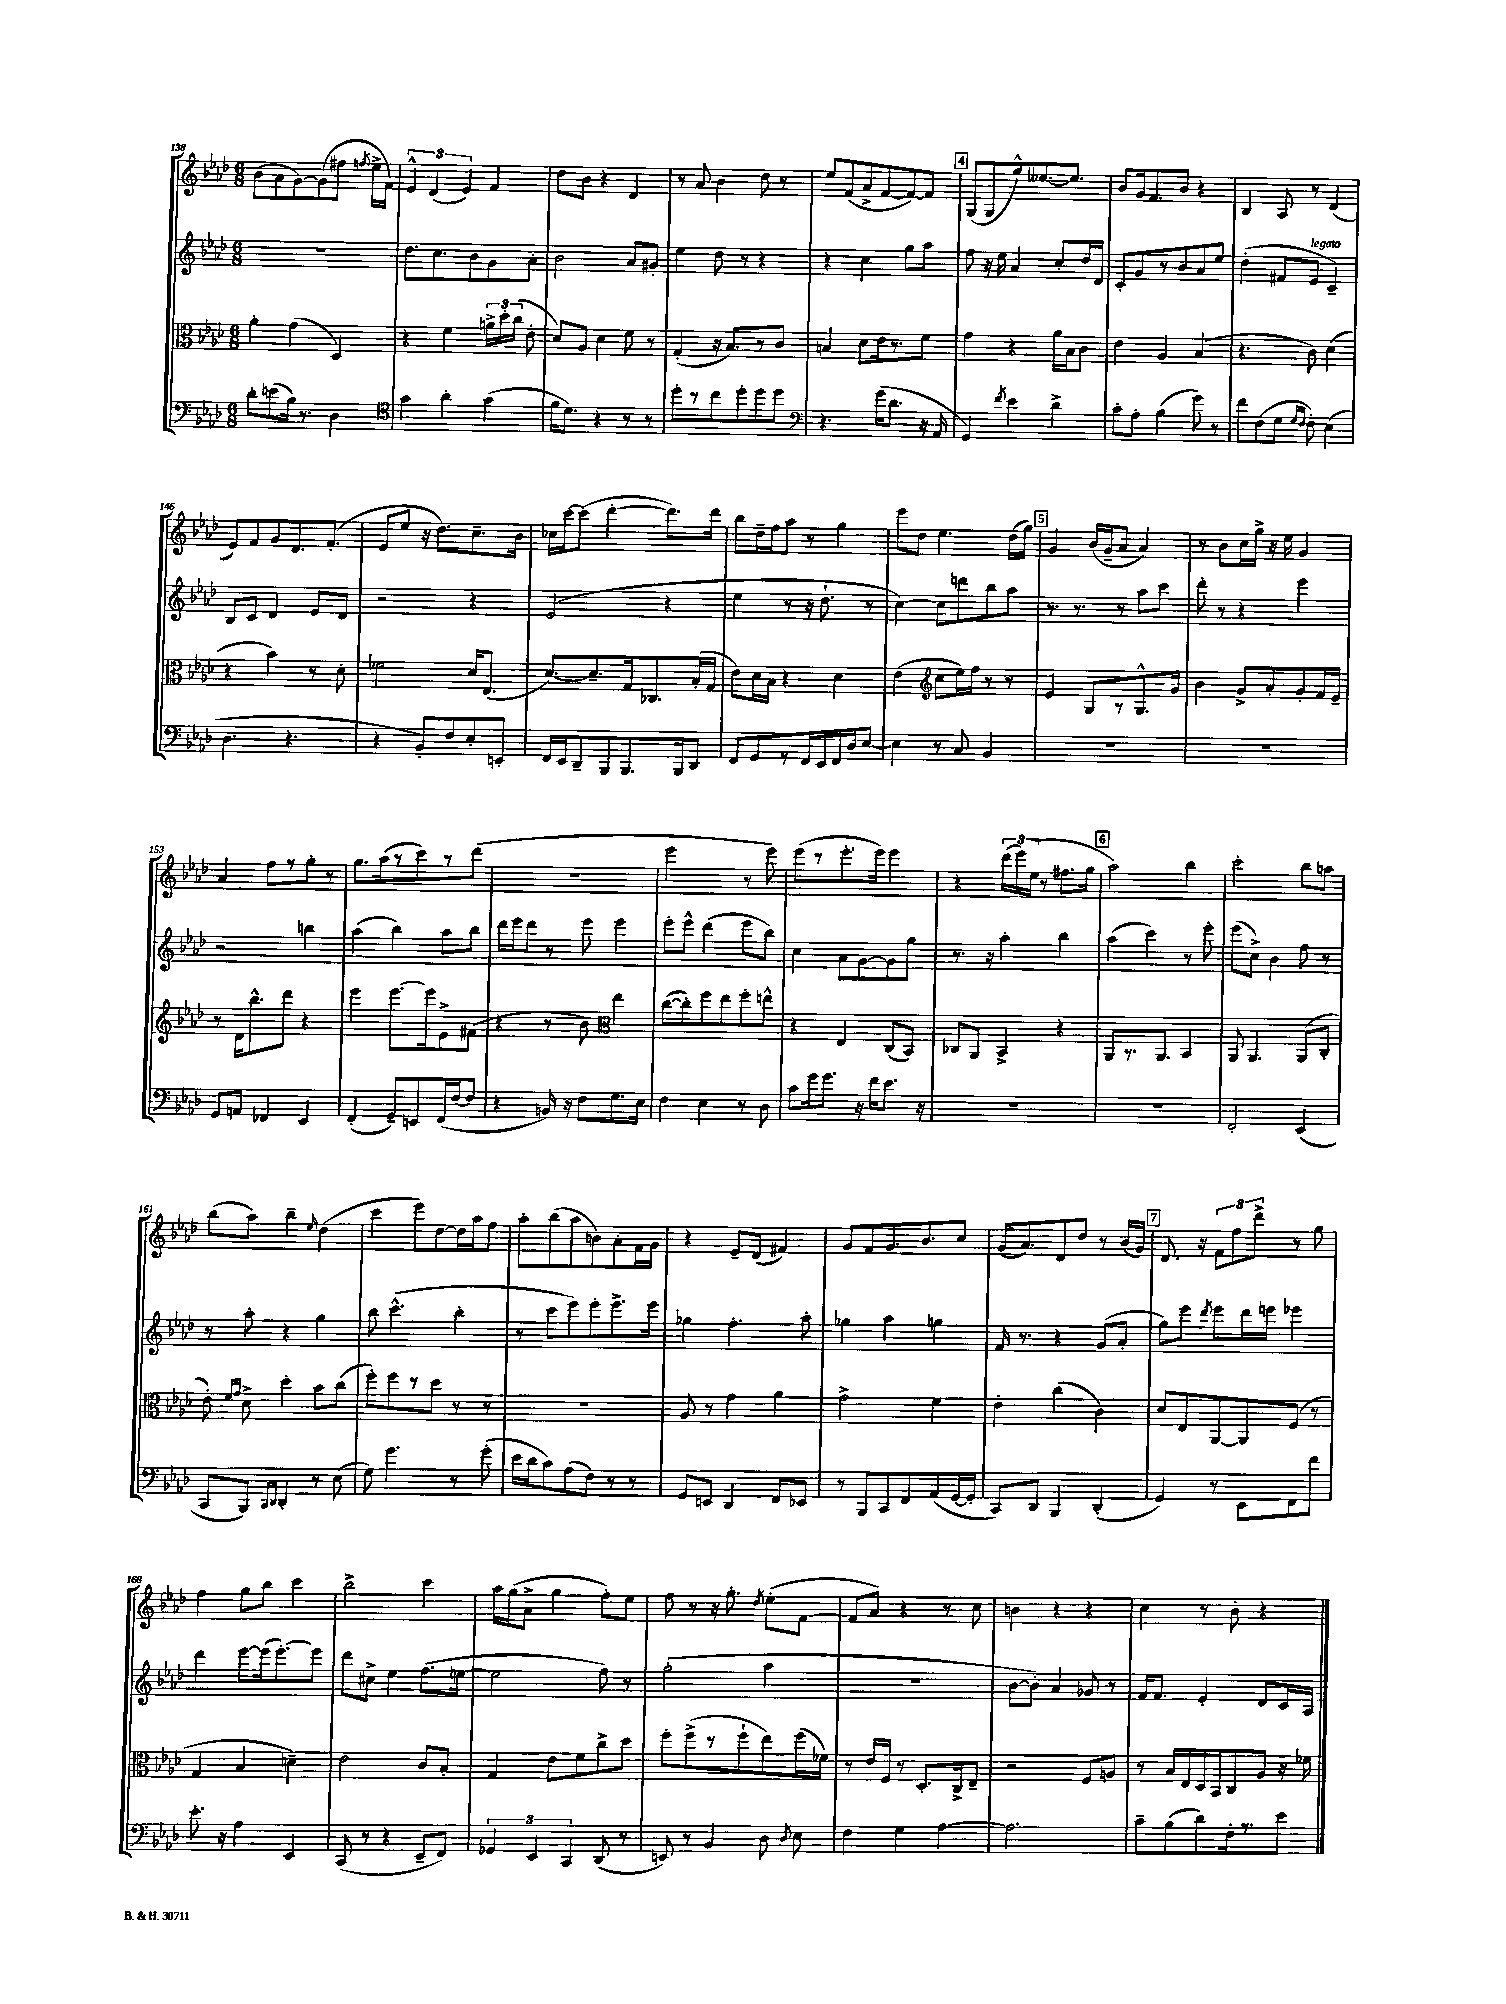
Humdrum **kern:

**kern	**kern	**kern	**kern
*part4	*part3	*part2	*part1
*staff4	*staff3	*staff2	*staff1
*clefF4	*clefC3	*clefG2	*clefG2
*k[b-e-a-d-]	*k[b-e-a-d-]	*k[b-e-a-d-]	*k[b-e-a-d-]
*M6/8	*M6/8	*M6/8	*M6/8
=138	=138	=138	=138
8d-'\L	4a-'\	2.r	(8b-\L
(8en\	.	.	8a-\
16B-\Jk)	(4g\	.	[8g\)
8.r	.	.	.
.	.	.	(8g\]
4D-\	4D-/)	.	8ff#X\J
.	.	.	8qffn/
.	.	.	16ee-^\LL
.	.	.	16f\JJ)
=139	=139	=139	=139
*clefC4	*	*	*
4g\	4r	8.dd-\L	6e-^^/
.	.	.	(6d-/
.	.	8.cc\	.
4a-'\	4f\	.	.
.	.	.	6e-/)
.	.	8b-\	.
(4g\	24an^\LL	8g\	4f/
.	24dd-'\	.	.
.	(24cc\JJ	.	.
.	8e-'\	8a-'\J	.
=140	=140	=140	=140
16f\KL	8d-/L)	2b-\	8dd-\L
8.d-\J)	.	.	.
.	8A-/J	.	8b-\J
4r	4d-\	.	4r
8r	8f\	8a-/L	4d-/
8r	8r	8g#X'/J	.
=141	=141	=141	=141
8dd-'\L	(4G'/	4ee-\	8r
8r	.	.	8a-/
8cc\	16r	8dd-\	4b-\
.	8.B-/L)	.	.
8dd-'\	.	8r	.
8dd-\	8r	4r	8dd-\
8dd-\J	8c/J	.	8r
=142	=142	=142	=142
*clefF4	*	*	*
4.r	4Bn/	4r	8ee-/L
.	.	.	(8f/
.	8d-\L	4cc\	8a-^/
(16g\KL	16e-\k	.	[8f/
8.d-\J	8.r	.	.
.	.	8gg\L	8f/_)
16r	8f\J	8aa-\J	8f/J]
16AA-/	.	.	.
!!LO:REH:place=s1:t=4
=143	=143	=143	=143
4GG/)	4g\	8ff\	(8G/L
.	.	16r	8G/
.	.	16ee-\	.
8qf/	.	.	.
4e-\	4r	4a-/	8gg^^/)
.	.	.	[8.ee--X/
4d-^\	16a-\LL	8cc'/L	.
.	16B-\J	.	8.ee--/J]
.	8c\J	16dd-/L	.
.	.	16d-/JJ	.
=144	=144	=144	=144
8c'\L	4e-\	8c'/L	8b-/L
8A-'\J	.	8g/	16g/k
.	.	.	8.f/
(4B-\	4A-/	8r	.
.	.	8b-/	8b-/J
8g\)	(4B-/	8a-/	4r
8r	.	8ee-/J	.
=145	=145	=145	=145
8f\L	4.r	(4dd-'\	4B-/
(8F\	.	.	.
8G\J	.	8f#X/L	8A-/
16qqG/LL	.	.	.
16qqF/JJ	.	.	.
!	!	!LO:TX:a:i:t=legato	!
8F'\)	8c\)	8e-/J	8r
(4E-\	(4d-\	4c~/)	(4d-/
!!LO:LB:g=z
=146	=146	=146	=146
4.D-\	4r	8B-/L	8e-/L)
.	.	8c/J	8f/
.	4b-\)	4d-/	8g/
4.r	.	.	8.d-/
.	8r	8e-/L	.
.	.	.	(8.f'/J
.	8d-'\	8d-/J	.
=147	=147	=147	=147
4r	2f-X\	2r	8e-/L
.	.	.	8ee-/J
8BB-'/L)	.	.	16r
.	.	.	8.dd-\L)
8F/	.	.	.
8E-'/	16d-/KL	4r	8.cc~\
.	(8.E-/J	.	.
8EEn'/J	.	.	.
.	.	.	16b-\Jk
=148	=148	=148	=148
16FF/LL	[8.d-/L)	(2e-/	16cc-X\LL
16EE-/J	.	.	[16ccc\J
8DD-~/	.	.	(8ccc\J]
.	8.d-~/]	.	.
8BBB-/	.	.	[4ddd-'\
8.BBB-/	16G/k	.	.
.	8.C-X/	.	.
.	.	4r	8.ddd-\L])
16BBB-/k	.	.	.
8DD-/J	(16B-'/L	.	.
.	16G/JJ	.	16ddd-\Jk
=149	=149	=149	=149
8FF/L	8e-\L)	4ee-\	8bb-\L
8GG/	16d-\L	.	16dd-~\L
.	16B-\JJ	.	16ff\J
8r	4r	8r	8aa-\J
16FF/L	.	16r	8r
16EE-/	.	8.dd-`\	.
16FF/	4d-\	.	4gg\
16D-/J	.	.	.
[8E-/J	.	8r	.
=150	=150	=150	=150
4E-\]	(4e-\	[4cc\)	8eee-\L
.	.	.	8dd-\J
*	*clefG2	*	*
8r	8cc\L	8cc\L]	4.ee-\
8C/	16ee-\L)	8dddn\	.
.	16ff\JJ	.	.
4BB-/	8r	8bb-\	.
.	8r	8aa-\J	(16dd-\LL
.	.	.	16gg\JJ)
!!LO:REH:place=s1:t=5
=151	=151	=151	=151
2.r	4e-/	8.r	4g/
.	.	8.r	.
.	8G/L	.	(16b-/LL
.	.	.	16g~/J
.	8r	8r	8a-/J
.	8.G^^/	8aa-\L	4a-/)
.	.	8ccc\J	.
.	16g/Jk	.	.
=152	=152	=152	=152
2.r	4b-\	8ddd-'\	8r
.	.	8r	8b-\L
.	8g^/L	4r	16cc\L
.	.	.	16gg^\JJ
.	8a-'/	.	16r
.	.	.	16ee-\
.	8g'/	4eee-\	4g/
.	16f/L	.	.
.	16e-~/JJ	.	.
!!LO:LB:g=z
=153	=153	=153	=153
8GG/L	8r	2r	4a-/
8AAn/J	16d-\KL	.	.
.	8.bb-^^\	.	.
4FF-X/	.	.	8ff\L
.	8ddd-\J	.	8r
4EE-/	4r	4bbn\	8gg'\J
.	.	.	8r
=154	=154	=154	=154
(4FF'/	4eee-\	(4aa-\	8.gg\L
.	.	.	(16aa-\k
8GG~/L)	[8.eee-\L	4bb-\)	8r
8EEn/	.	.	8ccc\)
.	16eee-\k]	.	.
(16FF/L	8e-^\	8aa-\L	8r
[16F/J	.	.	.
8F/J]	(8f#X\J	8bb-\J	(8ddd-\J
=155	=155	=155	=155
4r	4r	16ddd-\LL	2.r
.	.	16eee-\J	.
.	.	8ddd-\J	.
16BBn/)	8r	8r	.
16r	.	.	.
8F\L	8b-\)	8eee-\	.
*	*clefC3	*	*
8.G\	4ee-\	4eee-\	.
16E-\Jk	.	.	.
=156	=156	=156	=156
4F\	([8cc\L	8eee-'\L	2eee-\
.	8cc'\])	8eee-^^\J	.
4E-\	8ff\	(4ddd-\	.
.	8ee-\	.	.
8r	8ff'\	8eee-\L	8r
8D-\	8een^^\J	8bb-\J)	8eee-\)
=157	=157	=157	=157
8c\L	4r	4cc\	(8eee-\L
16g\k	.	.	8r
8.g\J	.	.	.
.	4E-/	8a-\L	8.eee-'\
16r	.	[8g\	.
16f\KL	.	.	16eee-\Jk)
8.e-\J	(8C/L	8g\]	4eee-\
.	8BB-/J)	8gg\J	.
16r	.	.	.
=158	=158	=158	=158
2.r	8C-X/L	8.r	4r
.	8AA-/J	.	.
.	.	16r	.
.	4BB-^/	4aa-'\	(24ddd-\LL
.	.	.	24eee-\)
.	.	.	(24ee-\JJ
.	.	.	8r
.	4r	4bb-\	8.ff#X\L
.	.	.	16gg\Jk
!!LO:REH:place=s1:t=6
=159	=159	=159	=159
2.r	8AA-/L	(4aa-\	2aa-\)
.	8.r	.	.
.	.	4ccc\)	.
.	8.AA-/J	.	.
.	4BB-/	8r	4bb-\
.	.	8eee-'\	.
=160	=160	=160	=160
2FF'/	8AA-/	(8eee-\L	2ccc'\
.	4.AA-/	8cc^\J)	.
.	.	4b-\	.
(4EE-/	(8AA-/L	8ff\	8bb-\L
.	8C'/J	8r	8aan\J
!!LO:LB:g=z
=161	=161	=161	=161
8CC/L	8e-'\)	8r	(8bb-\L
.	16qqf/LL	.	.
.	16qqg/JJ	.	.
8BBB-/J)	8d-^\	8aa-'\	8aa-\J)
16qqCC/LL	.	.	.
16qqDD-/JJ	.	.	.
4DD-'/	4dd-'\	4r	4bb-~\
.	.	.	16qqee-/
8r	8b-\L	4gg\	(4dd-\
(8E-\	(8cc\J	.	.
=162	=162	=162	=162
8G\)	8ff'\L)	8bb-\	4ccc\
4.g\	8ff\	(4.ccc^^\	.
.	8r	.	8eee-\L)
.	8dd-\J	.	[8dd-\
8r	8r	4bb-'\	16dd-\L]
.	.	.	16aa-\J
(8g'\	8r	.	8ff\J
=163	=163	=163	=163
16e-\LL	2.r	8r	8aa-'\L
16d-\J	.	.	.
8c\)	.	8ccc\L	(8bb-\
(8A-\	.	8eee-\)	8aa-\
8F\J)	.	8eee-'\	8bn\)
8r	.	8.eee-^\	8a-'\
8r	.	.	16f\L
.	.	16eee-\Jk	16g\JJ
=164	=164	=164	=164
8GG/L	8A-/	4gg-X\	4r
8EEn/J	8r	.	.
4DD-/	4g\	4.ff'\	8e-~/L
.	.	.	(8d-/J
8FF/L	4a-\	.	4f#X/)
8EE-X/J	.	8aa-'\	.
=165	=165	=165	=165
8r	2g^\	4gg-X\	8g/L
8BBB-/L	.	.	8f/
8CC/	.	4aa-\	8.g/
8FF/	.	.	.
.	.	.	8.b-/
(8AA-/	4f\	4ggn\	.
[16GG/L	.	.	8cc/J
16GG'/JJ]	.	.	.
=166	=166	=166	=166
8CC/L)	4e-'\	16f/	(16g/KL
.	.	8.r	8.a-/)
8DD-/J	.	.	.
4BBB-/	(4cc\	4r	8d-/
.	.	.	8dd-/J
(4DD-'/	4c\)	(8g/L	8r
.	.	8a-'/J	(16b-/LL
.	.	.	16g/JJ)
!!LO:REH:place=s1:t=7
=167	=167	=167	=167
4GG/)	8d-/L	8gg\L)	8.d-/
.	8E-/	8eee-\J	.
.	.	.	16r
.	.	8qddd-/	.
8r	[8AA-/	8eee-\L	12f\L
.	.	.	12ff\
8EE-\L	8AA-/]	16ddd-\L	.
.	.	.	12ddd-^\J
.	.	16eeen\JJ	.
8FF\	(8F/J	4eee-X\	8r
8f\J	8r	.	8gg\
!!LO:LB:g=z
=168	=168	=168	=168
8.e-'\	4G/	4ddd-\	4ff\
16r	.	.	.
4A-\	4B-/	[8eee-\L	8gg\L
.	.	(16eee-\k]	8bb-\J
.	.	[8.eee-'\)	.
4EE-/	4dn~\)	.	4ccc\
.	.	8eee-\J]	.
=169	=169	=169	=169
(8CC/	2e-\	8ddd-\L	2bb-^\
8r	.	8cc#X^\J	.
4r	.	4ee-\	.
8EE-~/L	8c/L	(8.ff\L	4ccc\
8FF/J)	8B-'/J	.	.
.	.	[16een\Jk	.
=170	=170	=170	=170
6GG-X/	4G/	2ee\]	16aa-\LL
.	.	.	(16gg\J
.	.	.	8a-^\J
6EE-/	.	.	.
.	8e-\L	.	4gg\
6CC/	.	.	.
.	8f\	.	.
(8DD-/	8cc^\	8ff\)	8ff'\L)
8r	8dd-\J	8r	8ee-\J
=171	=171	=171	=171
8EEn/)	8ff'\L	(2gg'\	8ff\
8r	(8ff^\	.	8r
4BB-/	8r	.	16r
.	.	.	8.gg'\
.	8ff`\	.	.
.	.	.	8qdd-/
8D-\	8ee-\)	4aa-\	(8ee-'\L
8qD-/	.	.	.
8E-\	(16ff\L	.	[8f\J
.	16f-X\JJ)	.	.
=172	=172	=172	=172
4F\	8r	2.r	8f/L]
.	16e-/LL	.	8a-/J)
.	16F/JJ	.	.
4G\	8r	.	4r
.	8.D-'/L	.	.
[4A-\	.	.	8r
.	16C^/k	.	.
.	8E-~/J	.	8cc\
=173	=173	=173	=173
2.A-\]	2r	[8b-\L	4bn\
.	.	8b-'\J])	.
.	.	4a-/	4r
.	8F/L	8g-X/	4r
.	8An/J	8r	.
=174	=174	=174	=174
8c~\L	8r	16f/KL	4cc\
.	.	8.f/J	.
(8B-\	16B-/LL	.	.
.	16E-/	.	.
8d-\)	16D-/	4e-'/	8r
.	16BB-/J	.	.
16F'\k	8C/	.	8b-'\
8.r	.	.	.
.	8A-/J	8d-/L	4r
8e-\J	16r	16c/L	.
.	16f-X\	16A-/JJ	.
==	==	==	==
*-	*-	*-	*-
